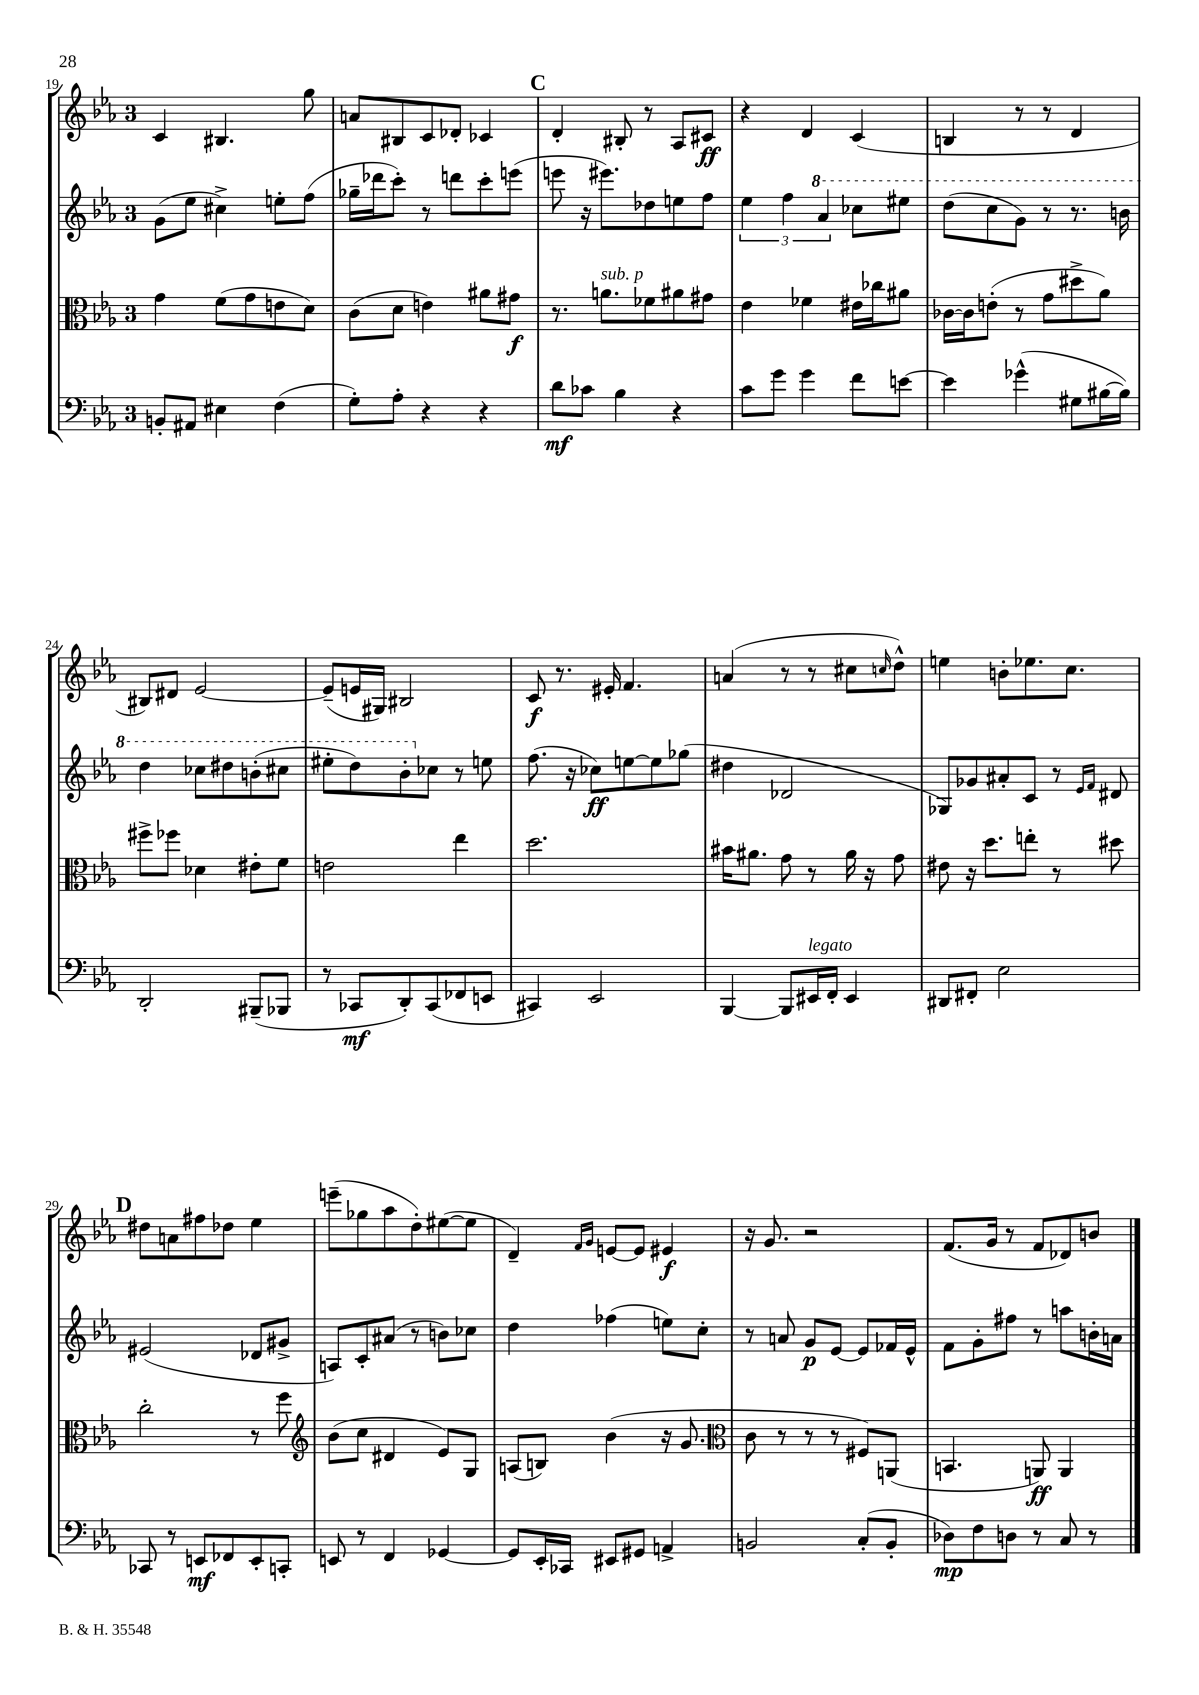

**kern	**dynam	**kern	**dynam	**kern	**dynam	**kern	**dynam
*part4	*part4	*part3	*part3	*part2	*part2	*part1	*part1
*staff4	*staff4	*staff3	*staff3	*staff2	*staff2	*staff1	*staff1
*clefF4	*	*clefC3	*	*clefG2	*	*clefG2	*
*k[b-e-a-]	*	*k[b-e-a-]	*	*k[b-e-a-]	*	*k[b-e-a-]	*
*M3/4	*	*M3/4	*	*M3/4	*	*M3/4	*
=19	=19	=19	=19	=19	=19	=19	=19
8BBn'/L	.	4g\	.	(8g\L	.	4c/	.
8AA#X/J	.	.	.	8ee-\J	.	.	.
4E#X\	.	(8f\L	.	4cc#X^\)	.	4.B#X/	.
.	.	8g\	.	.	.	.	.
(4F\	.	8en\	.	8een'\L	.	.	.
.	.	8d\J)	.	(8ff\J	.	8gg\	.
=20	=20	=20	=20	=20	=20	=20	=20
8G'\L)	.	(8c\L	.	16gg-X~\LL	.	8an/L	.
.	.	.	.	16ddd-X\J	.	.	.
8A-'\J	.	8d\J	.	8ccc'\J)	.	8B#X/	.
4r	.	4en\)	.	8r	.	8c/	.
.	.	.	.	8dddn\L	.	8d-X'/J	.
4r	.	8a#X\L	.	8ccc'\	.	4c-X/	.
.	.	8g#X\J	f	(8eeen\J	.	.	.
!!LO:REH:place=s1:t=C
=21	=21	=21	=21	=21	=21	=21	=21
8d\L	mf	8.r	.	8eeen\	.	4d'/	.
8c-X\J	.	.	.	16r	.	.	.
!	!	!LO:TX:a:i:t=sub. p	!	!	!	!	!
.	.	8.an\L	.	8.eee#X\L)	.	.	.
4B-\	.	.	.	.	.	8B#X'/	.
.	.	8f-X\	.	8dd-X\	.	8r	.
4r	.	8a#X\	.	8een\	.	8A-/L	.
.	.	8g#X\J	.	8ff\J	.	8c#X/J	ff
=22	=22	=22	=22	=22	=22	=22	=22
8c\L	.	4e-\	.	6ee-\	.	4r	.
8g\J	.	.	.	.	.	.	.
.	.	.	.	6ff\	.	.	.
4g\	.	4f-X\	.	.	.	4d/	.
*	*	*	*	*8va	*	*	*
.	.	.	.	6aa-/	.	.	.
8f\L	.	16e#X\LL	.	8ccc-X\L	.	(4c/	.
.	.	16cc-X\J	.	.	.	.	.
[8en\J	.	8a#X\J	.	8eee#X\J	.	.	.
=23	=23	=23	=23	=23	=23	=23	=23
4e\]	.	[16c-X\LL	.	(8ddd\L	.	4Bn/	.
.	.	16c-\J]	.	.	.	.	.
.	.	(8en'\J	.	8ccc\	.	.	.
(4g-X^^\	.	8r	.	8gg\J)	.	8r	.
.	.	8g\L	.	8r	.	8r	.
8G#X\L	.	8dd#X^\	.	8.r	.	4d/	.
[16B#X\L	.	8a-\J)	.	.	.	.	.
16B#\JJ])	.	.	.	16bbn\	.	.	.
!!LO:LB:g=z
=24	=24	=24	=24	=24	=24	=24	=24
2DD'/	.	8ff#X^\L	.	4ddd\	.	8B#X/L)	.
.	.	8ff-X\J	.	.	.	8d#X/J	.
.	.	4d-X\	.	8ccc-X\L	.	[2e-/	.
.	.	.	.	8ddd#X\	.	.	.
(8BBB#X~/L	.	8e#X'\L	.	(8bbn'\	.	.	.
8BBB-X/J	.	8f\J	.	8ccc#X\J	.	.	.
=25	=25	=25	=25	=25	=25	=25	=25
8r	.	2en\	.	8eee#X'\L	.	(8e-~/L]	.
8CC-X/L	mf	.	.	8ddd\)	.	16en/L	.
.	.	.	.	.	.	16G#X/JJ)	.
8DD'/)	.	.	.	8bb-'\	.	2B#X/	.
*	*	*	*	*X8va	*	*	*
(8CC-/	.	.	.	8cc-X\J	.	.	.
8FF-X/	.	4ee-\	.	8r	.	.	.
8EEn/J	.	.	.	8een\	.	.	.
=26	=26	=26	=26	=26	=26	=26	=26
4CC#X/)	.	2.dd\	.	(8.ff\	.	8c/	f
.	.	.	.	.	.	8.r	.
.	.	.	.	16r	.	.	.
2EE-/	.	.	.	8cc-X\L)	ff	.	.
.	.	.	.	.	.	16e#X'/	.
.	.	.	.	[8een\	.	4.f/	.
.	.	.	.	8ee\]	.	.	.
.	.	.	.	(8gg-X\J	.	.	.
=27	=27	=27	=27	=27	=27	=27	=27
[4BBB-/	.	16b#X\KL	.	4dd#X\	.	(4an/	.
.	.	8.a#X\J	.	.	.	.	.
8BBB-/L]	.	8g\	.	2d-X/	.	8r	.
!LO:TX:a:i:t=legato	!	!	!	!	!	!	!
16EE#X/L	.	8r	.	.	.	8r	.
16FF'/JJ	.	.	.	.	.	.	.
4EE#/	.	16a#\	.	.	.	8cc#X\L	.
.	.	16r	.	.	.	.	.
.	.	.	.	.	.	16qqccn/	.
.	.	8g\	.	.	.	8dd^^\J)	.
=28	=28	=28	=28	=28	=28	=28	=28
8DD#X/L	.	8e#X\	.	8G-X/L)	.	4een\	.
8FF#X'/J	.	16r	.	8g-X/	.	.	.
.	.	8.dd\L	.	.	.	.	.
2E-\	.	.	.	8a#X'/	.	8bn'\L	.
.	.	8een'\J	.	8c/J	.	8.ee-X\	.
.	.	8r	.	8r	.	.	.
.	.	.	.	.	.	8.cc\J	.
.	.	.	.	16qqe-/LL	.	.	.
.	.	.	.	16qqf/JJ	.	.	.
.	.	8dd#X\	.	8d#X/	.	.	.
!!LO:LB:g=z
!!LO:REH:place=s1:t=D
=29	=29	=29	=29	=29	=29	=29	=29
8CC-X/	.	2cc'\	.	(2e#X/	.	8dd#X\L	.
8r	.	.	.	.	.	8an\	.
8EEn/L	mf	.	.	.	.	8ff#X\	.
8FF-X/	.	.	.	.	.	8dd-X\J	.
8EE'/	.	8r	.	8d-X/L	.	4ee-\	.
8CCn'/J	.	8ff\	.	8g#X^/J	.	.	.
=30	=30	=30	=30	=30	=30	=30	=30
*	*	*clefG2	*	*	*	*	*
8EEn/	.	(8b-\L	.	8An/L)	.	(8eeen~\L	.
8r	.	8cc\J	.	8c'/	.	8gg-X\	.
4FF/	.	4d#X/	.	(8a#X/J	.	8aa-\	.
.	.	.	.	8r	.	8dd'\)	.
[4GG-X/	.	8e-/L)	.	8bn\L)	.	([8ee#X\	.
.	.	8G/J	.	8cc-X\J	.	8ee#\J]	.
=31	=31	=31	=31	=31	=31	=31	=31
8GG-/L]	.	(8An/L	.	4dd\	.	4d~/)	.
16EE-'/L	.	8Bn/J)	.	.	.	.	.
16CC-X/JJ	.	.	.	.	.	.	.
.	.	.	.	.	.	16qqf/LL	.
.	.	.	.	.	.	16qqg/JJ	.
8EE#X/L	.	(4b-\	.	(4ff-X\	.	[8en/L	.
8GG#X/J	.	.	.	.	.	8e/J]	.
4AAn^/	.	16r	.	8een\L)	.	4e#X/	f
.	.	8.g/	.	.	.	.	.
.	.	.	.	8cc'\J	.	.	.
=32	=32	=32	=32	=32	=32	=32	=32
*	*	*clefC3	*	*	*	*	*
2BBn/	.	8c\	.	8r	.	16r	.
.	.	.	.	.	.	8.g/	.
.	.	8r	.	8an/	.	.	.
.	.	8r	.	8g/L	p	2r	.
.	.	8r	.	[8e-/J	.	.	.
(8C'/L	.	8F#X/L)	.	8e-/L]	.	.	.
8BB'/J	.	(8AAn/J	.	16f-X/L	.	.	.
.	.	.	.	16e-^^/JJ	.	.	.
=33	=33	=33	=33	=33	=33	=33	=33
8D-X\L)	mp	4.BBn/	.	8f\L	.	(8.f/L	.
8F\	.	.	.	8g'\	.	.	.
.	.	.	.	.	.	16g/Jk	.
8Dn\J	.	.	.	8ff#X\J	.	8r	.
8r	.	8AAn/)	ff	8r	.	8f/L	.
8C/	.	4AA/	.	8aan\L	.	8d-X/)	.
8r	.	.	.	16bn'\L	.	8bn/J	.
.	.	.	.	16an\JJ	.	.	.
==	==	==	==	==	==	==	==
*-	*-	*-	*-	*-	*-	*-	*-
